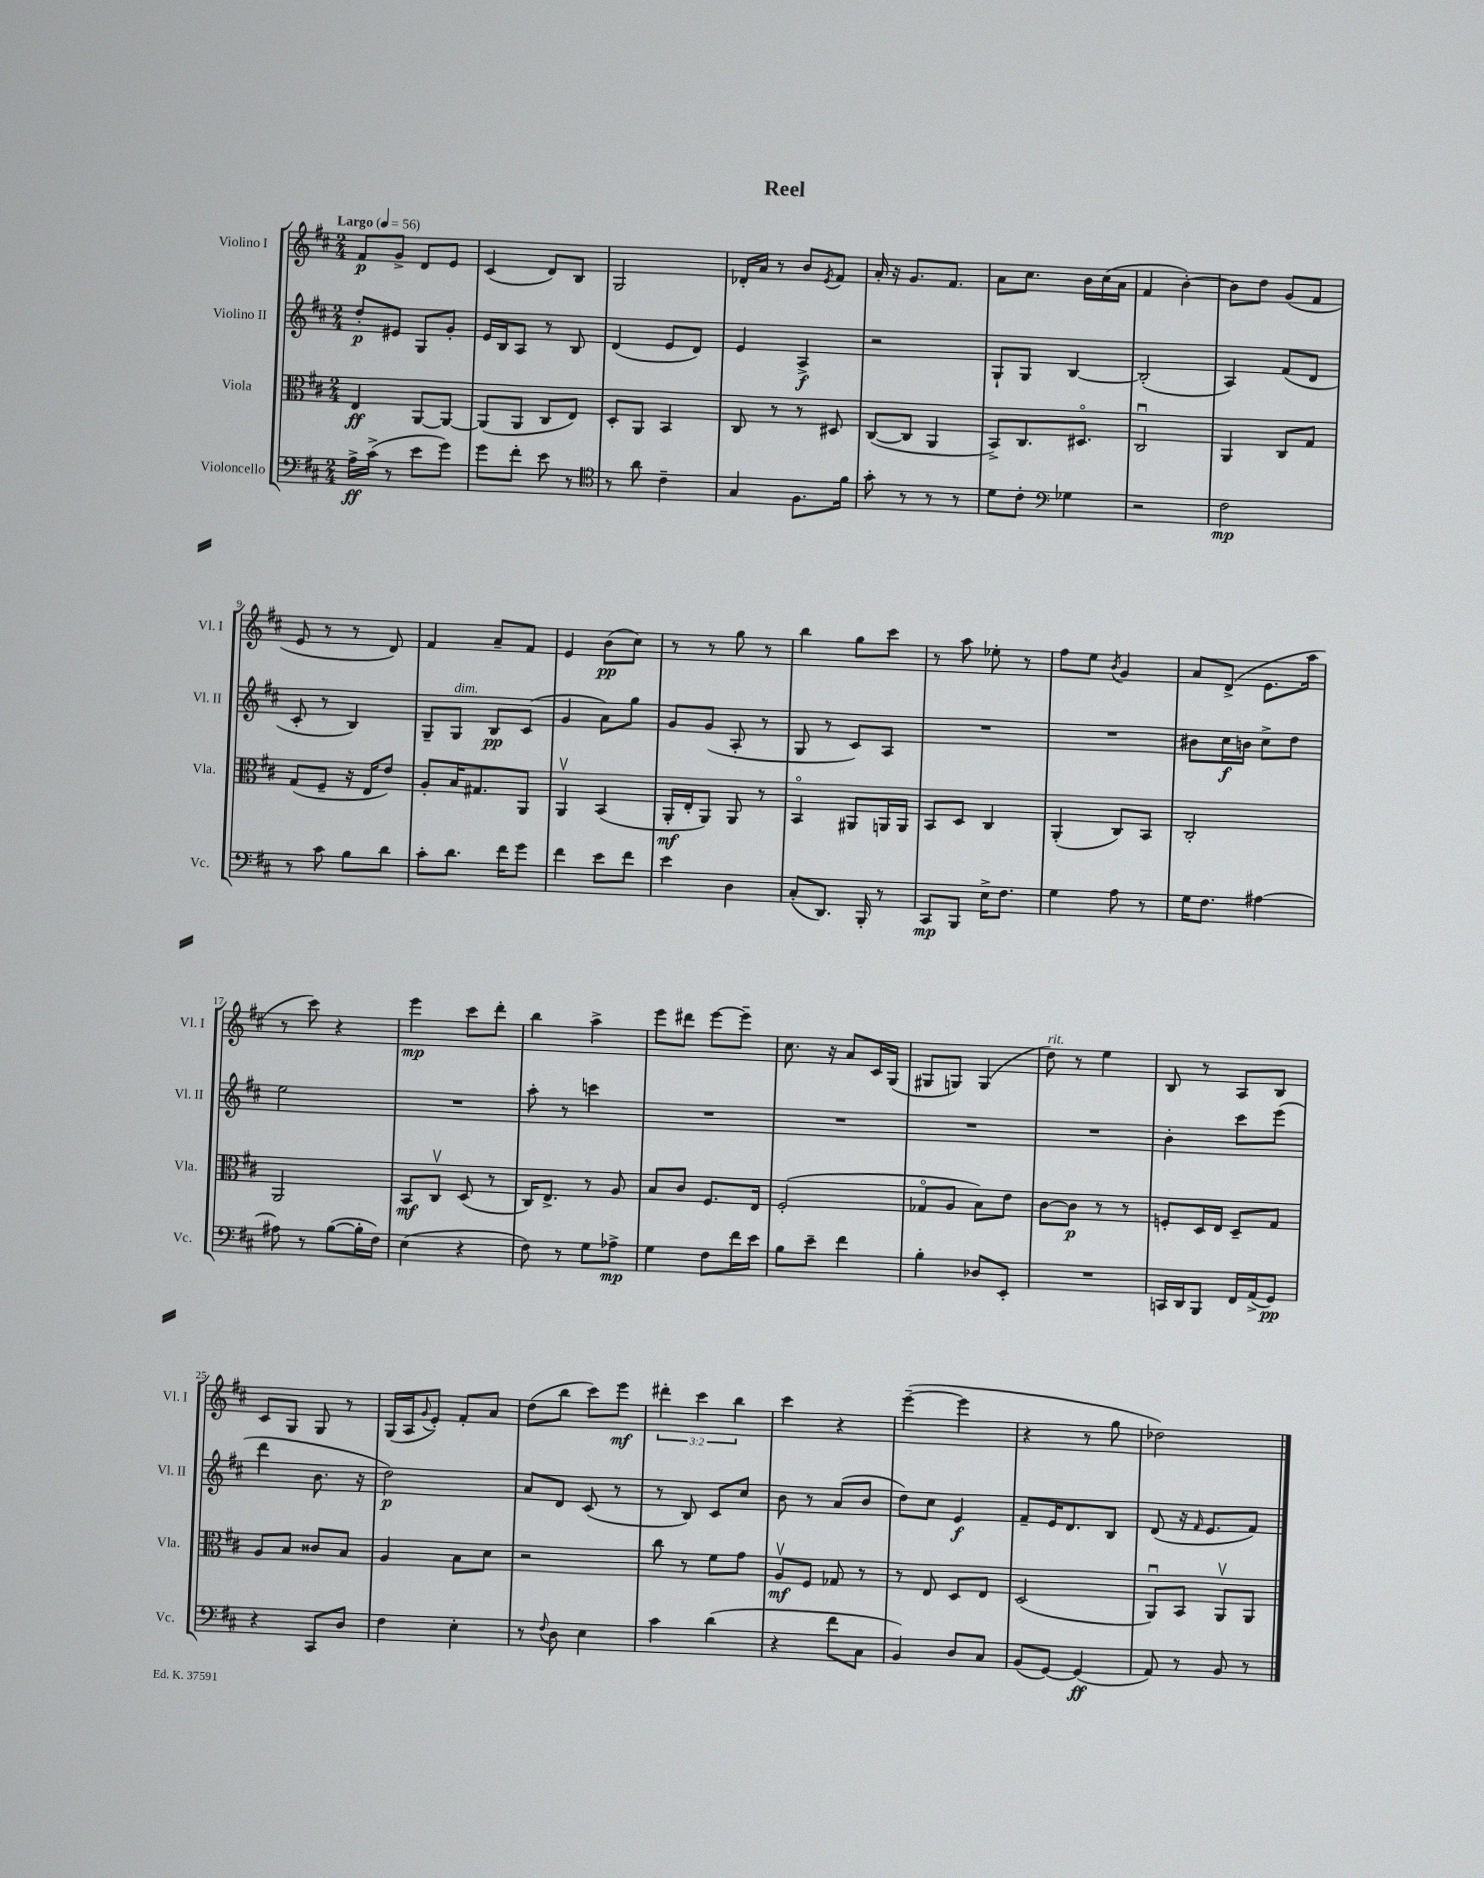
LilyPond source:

\header { title = "Reel" }
<<
\new StaffGroup <<
\new Staff = "s0" \with { instrumentName = "Violino I" shortInstrumentName = "Vl. I" } {
    \clef treble \key d \major \numericTimeSignature \time 2/4 \override Staff.TupletNumber.text = #tuplet-number::calc-fraction-text \tempo "Largo" 4 = 56
    fis'8\p g'8-> d'8 e'8 |
    cis'4( d'8) b8 |
    g2 |
    des'16-. a'16 r8 b'8 \acciaccatura { e'8 } fis'8 |
    a'16-. r16 g'8. fis'8. |
    a'8 cis''8. b'16 cis''16( a'16 |
    fis'4 b'4~-.) |
    b'8 d''8 g'8( fis'8 |
    e'8 r8 r8 d'8) |
    fis'4 a'8-- fis'8 |
    e'4 b'8\pp( cis''8) |
    r8 r8 g''8 r8 |
    b''4 g''8 cis'''8 |
    r8 a''8 ees''8-. r8 |
    fis''8 e''8 \acciaccatura { b'8 } g'4 |
    a'8 d'8->( e'8. a''16 |
    r8 cis'''8) r4 |
    e'''4\mp cis'''8 d'''8-. |
    b''4 a''4-> |
    e'''8 dis'''8 e'''8~ e'''8-- |
    cis''8. r16 a'8 cis'16 g16( |
    gis8 g8) g4( |
    d''8^\markup { \italic "rit." }) r8 e''4 |
    b8 r8 a8 b8 |
    cis'8 g8 g8 r8 |
    g16( a16 \appoggiatura { g'8 } e'8-.) fis'8-. a'8 |
    d''8( b''8 cis'''8) e'''8\mf |
    \tuplet 3/2 { dis'''4-. cis'''4 b''4 } |
    cis'''4 r4 |
    e'''4~--( e'''4 |
    r4 r8 g''8 |
    des''2) \bar "|." |
}
\new Staff = "s1" \with { instrumentName = "Violino II" shortInstrumentName = "Vl. II" } {
    \clef treble \key d \major \numericTimeSignature \time 2/4
    d''8-.\p eis'8 g8 g'8-. |
    e'16 b16 a8 r8 b8 |
    d'4( e'8 d'8) |
    e'4 a4->\f |
    r2 |
    g8-! g8 b4~ |
    b2-.( |
    a4) fis'8( d'8 |
    cis'8-. r8 b4) |
    g8-- g8^\markup { \italic "dim." } b8\pp cis'8( |
    g'4 a'8) g''8 |
    g'8 g'8( a8-. r8 |
    g8 r8 cis'8) a8 |
    R2 |
    R2 |
    bis'8 cis''16\f b'16 cis''8-> d''8 |
    e''2 |
    R2 |
    a''8-. r8 c'''4 |
    R2 |
    R2 |
    R2 |
    R2 |
    b'4-. cis'''8 e'''8( |
    d'''4 b'8. r16 |
    d''2\p) |
    a'8 d'8 cis'8( r8 |
    r8 b8) cis'8 cis''8 |
    b'8 r8 a'8( b'8 |
    d''8) cis''8 e'4\f |
    fis'8-- e'16 d'8. b8 |
    d'8( r16 \grace { fis'16 } e'8. fis'8) \bar "|." |
}
\new Staff = "s2" \with { instrumentName = "Viola" shortInstrumentName = "Vla." } {
    \clef alto \key d \major \numericTimeSignature \time 2/4
    e4\ff a,8~ a,8~ |
    a,8( a,8 cis8 e8) |
    d8-. a,8 b,4 |
    cis8 r8 r8 dis8 |
    cis8~( cis8 a,4 |
    b,8->) cis8. dis8.\flageolet |
    cis2\downbow |
    a,4 cis8 g8 |
    g8( fis8-- r16 e16 e'8) |
    a8-. b16 gis8. a,8 |
    a,4\upbow b,4( |
    a,16-.\mf e16-. a,8) a,8 r8 |
    b,4\flageolet ais,8 a,16 a,16 |
    b,8 d8 cis4 |
    a,4-.( cis8) b,8 |
    cis2-. |
    a,2 |
    b,8\mf cis8\upbow d8( r8 |
    cis16) e8.-> r8 a8 |
    b8 cis'8 fis8. e16 |
    fis2-.( |
    ges8\flageolet a8 b8) e'8 |
    cis'8~ cis'8\p r8 r8 |
    f8-. d16 e16 d8-- g8 |
    a8 b8 cisis'8 b8 |
    a4 b8 d'8 |
    r2 |
    cis''8 r8 fis'8 g'8 |
    a8\upbow\mf fis8 ges8 r8 |
    r8 e8 d8 e8 |
    d2( |
    a,8\downbow) b,8 a,8\upbow a,8 \bar "|." |
}
\new Staff = "s3" \with { instrumentName = "Violoncello" shortInstrumentName = "Vc." } {
    \clef bass \key d \major \numericTimeSignature \time 2/4
    a16->\ff cis'16->( r8 e'8 g'8) |
    g'8 fis'8-. e'8 r8 |
    \clef tenor r8 a'8 cis'4-- |
    g4 fis8. fis'16 |
    g'8-. r8 r8 r8 |
    d'8 cis'8-. \clef bass ges4 |
    r2 |
    fis2\mp |
    r8 cis'8 b8 d'8 |
    cis'8-. d'8. fis'16 g'8 |
    fis'4 e'8 fis'8 |
    e'4 d4 |
    cis8-.( d,8.) b,,16-. r8 |
    cis,8\mp b,,8 e16-> fis8. |
    g4 a8 r8 |
    g16 fis8. ais4~ |
    ais8 r8 b8~( b16-. fis16) |
    e4( r4 |
    fis8) r8 g8 aes8->\mp |
    g4 fis8 fis'16 e'16 |
    b8 e'8-- fis'4 |
    b4-. des8 e,8-. |
    R2 |
    c,16 d,16 b,,8 fis,16 a,16->( g,8\pp) |
    r4 cis,8 d8 |
    fis4 e4-. |
    r8 \appoggiatura { fis8 } d8 e4 |
    cis'4 d'4( |
    r4 fis'8 cis8 |
    b,4) d8 cis8 |
    b,8( g,8~) g,4\ff( |
    a,8) r8 b,8 r8 \bar "|." |
}
>>
>>
